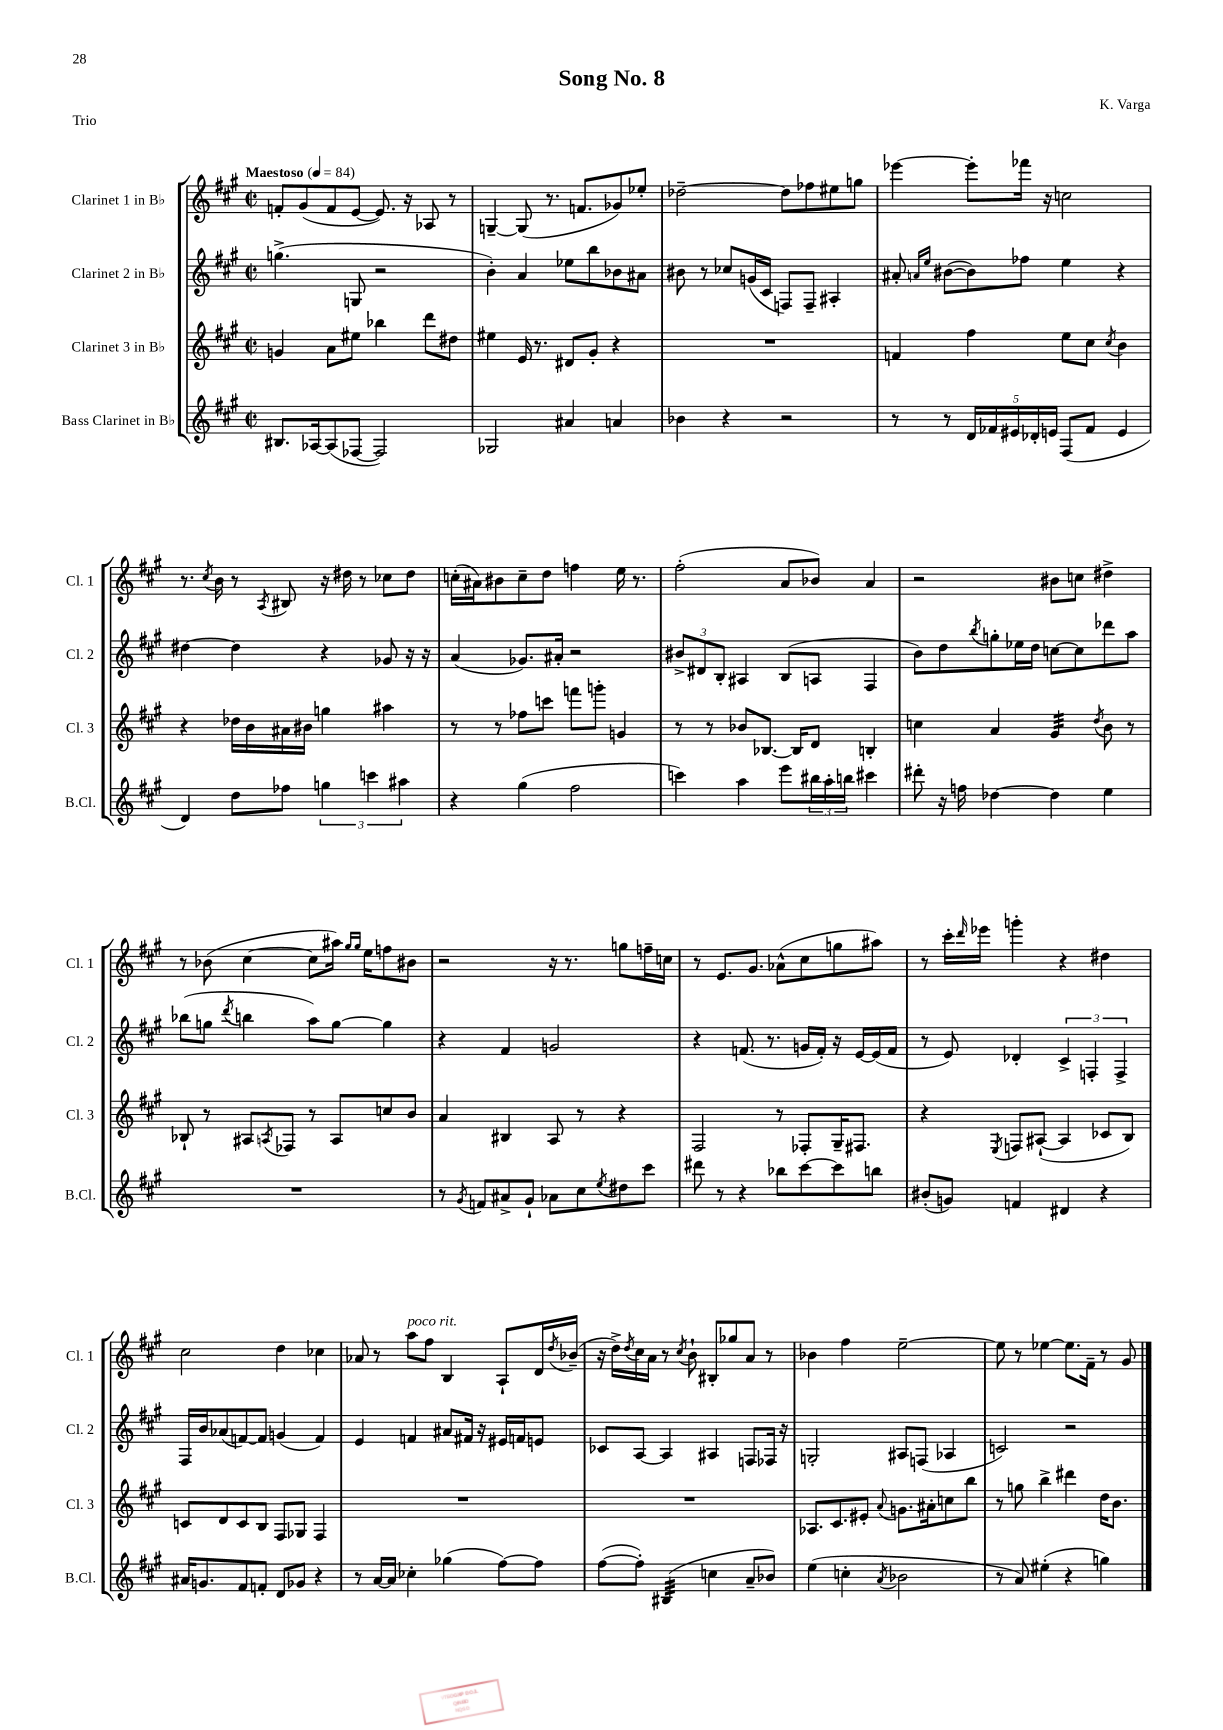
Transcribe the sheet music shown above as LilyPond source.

\header { title = "Song No. 8" composer = "K. Varga" piece = "Trio" }
<<
\new StaffGroup <<
\new Staff = "s0" \with { instrumentName = "Clarinet 1 in Bb" shortInstrumentName = "Cl. 1" } {
    \clef treble \key a \major \defaultTimeSignature \time 2/2 \tempo "Maestoso" 4 = 84
    f'8-. gis'8( f'8 e'8~ e'8.) r16 aes8 r8 |
    g4~-- g8( r8. f'8. ges'8) ees''8-. |
    des''2~-- des''8 fes''8 eis''8 g''8 |
    ees'''4~ ees'''8-. fes'''16 r16 c''2 |
    r8. \acciaccatura { cis''8 } b'16 r8 \acciaccatura { a8 } bis8 r16 dis''16 r8 ces''8 dis''8 |
    c''16-.( ais'16) bis'8 c''8-- d''8 f''4 e''16 r8. |
    fis''2-.( a'8 bes'8) a'4 |
    r2 bis'8 c''8 dis''4-> |
    r8 bes'8( cis''4~ cis''8 ais''16) \grace { gis''16 gis''16 } e''16 f''8 bis'8 |
    r2 r16 r8. g''8 f''16-- c''16 |
    r8 e'8. gis'8. aes'8-^( cis''8 g''8 ais''8) |
    r8 cis'''16-. \grace { d'''16 } ees'''16 g'''4-. r4 dis''4 |
    cis''2 d''4 ces''4 |
    aes'8 r8 a''8^\markup { \italic "poco rit." } fis''8 b4 a8-! d'16 \acciaccatura { d''8 } bes'16--( |
    r16 d''16->) \acciaccatura { d''8 } cis''16 a'16 r8 \acciaccatura { cis''8 } b'8-! bis8-. ges''8 a'8 r8 |
    bes'4 fis''4 e''2~-- |
    e''8 r8 ees''4~ ees''8. fis'16-- r8 gis'8 \bar "|." |
}
\new Staff = "s1" \with { instrumentName = "Clarinet 2 in Bb" shortInstrumentName = "Cl. 2" } {
    \clef treble \key a \major \defaultTimeSignature \time 2/2
    g''4.->( g8 r2 |
    b'4-.) a'4 ees''8 b''8 bes'8 ais'8 |
    bis'8 r8 ces''8 g'16( cis'16 f8) f8-- ais4-. |
    ais'8-. \grace { a'16 e''16 } bis'8~( bis'8) fes''8 e''4 r4 |
    dis''4~ dis''4 r4 ges'8 r16 r16 |
    a'4( ges'8.) ais'16-. r2 |
    \tuplet 3/2 { bis'8-> dis'8 b8-. } ais4 b8( a8 fis4 |
    b'8) d''8 \acciaccatura { b''8 } g''8-. ees''16 d''16 c''8~ c''8 des'''8 a''8 |
    bes''8( g''8 \acciaccatura { d'''8 } b''4 a''8) g''8~ g''4 |
    r4 fis'4 g'2 |
    r4 f'8.( r8. g'16 f'16-.) r16 e'16~ e'16( f'16 |
    r8 e'8) des'4-. \tuplet 3/2 { cis'4-> f4-. f4-> } |
    fis16 b'16 aes'8( f'8~) f'8 g'4( f'4) |
    e'4 f'4 ais'8 fis'16 r16 eis'16 f'16 e'8 |
    ces'8 a8~ a4 ais4 f8 fes16 r16 |
    g2-. ais8 f8( aes4 |
    c'2) r2 \bar "|." |
}
\new Staff = "s2" \with { instrumentName = "Clarinet 3 in Bb" shortInstrumentName = "Cl. 3" } {
    \clef treble \key a \major \defaultTimeSignature \time 2/2
    g'4 a'8 eis''8 bes''4 d'''8 dis''8 |
    eis''4 e'16 r8. dis'8 gis'8-. r4 |
    R1 |
    f'4 fis''4 e''8 cis''8 \acciaccatura { cis''8 } b'4 |
    r4 des''16 b'16 ais'16 bis'16 g''4 ais''4 |
    r8 r8 fes''8 c'''8 f'''8 g'''8-. g'4 |
    r8 r8 bes'8 bes8.~ bes16 d'8 b4-. |
    c''4 a'4 gis'4:32 \acciaccatura { d''8 } b'8 r8 |
    bes8-! r8 ais8 \acciaccatura { a8 } fes8 r8 a8 c''8 b'8 |
    a'4 bis4 a8 r8 r4 |
    fis2 r8 fes8-. gis16-- fis8. |
    r4 \acciaccatura { e8 } f8 ais8~-!( ais4 ces'8 b8) |
    c'8 d'8 c'8 b8 fis8 ges8 fis4 |
    R1 |
    R1 |
    aes8. cis'8. eis'8-. \appoggiatura { a'8 } g'8. ais'16-. c''8 b''8 |
    r8 g''8 b''4-> dis'''4 d''16 b'8. \bar "|." |
}
\new Staff = "s3" \with { instrumentName = "Bass Clarinet in Bb" shortInstrumentName = "B.Cl." } {
    \clef treble \key a \major \defaultTimeSignature \time 2/2
    bis8. aes16~ aes8( fes8~ fes2) |
    ges2 ais'4 a'4 |
    bes'4 r4 r2 |
    r8 r8 \tuplet 5/4 { d'16 fes'16 eis'16 des'16-. e'16 } fis8( fes'8 e'4 |
    d'4) d''8 fes''8 \tuplet 3/2 { g''4 c'''4 ais''4 } |
    r4 gis''4( fis''2 |
    c'''4) a''4 e'''8 \tuplet 3/2 { bis''16 a''16-. b''16 } cis'''4 |
    dis'''8-. r16 f''16 des''4~ des''4 e''4 |
    R1 |
    r8 \acciaccatura { gis'8 } f'8 ais'8-> gis'8-! aes'8 cis''8 \acciaccatura { e''8 } dis''8 cis'''8 |
    dis'''8 r8 r4 bes''8 cis'''8~ cis'''8 b''8 |
    bis'8-.( g'8) f'4 dis'4 r4 |
    ais'16 g'8. fis'8 f'8-. d'8 ges'8 r4 |
    r8 a'16~ a'16 ces''4-. ges''4( fis''8~) fis''8 |
    fis''8~( fis''8-.) bis4:32( c''4 a'8-- bes'8) |
    e''4( c''4-. \acciaccatura { a'8 } bes'2 |
    r8 a'8) eis''4-.( r4 g''4) \bar "|." |
}
>>
>>
\layout { \context { \Score \remove "Bar_number_engraver" } }
